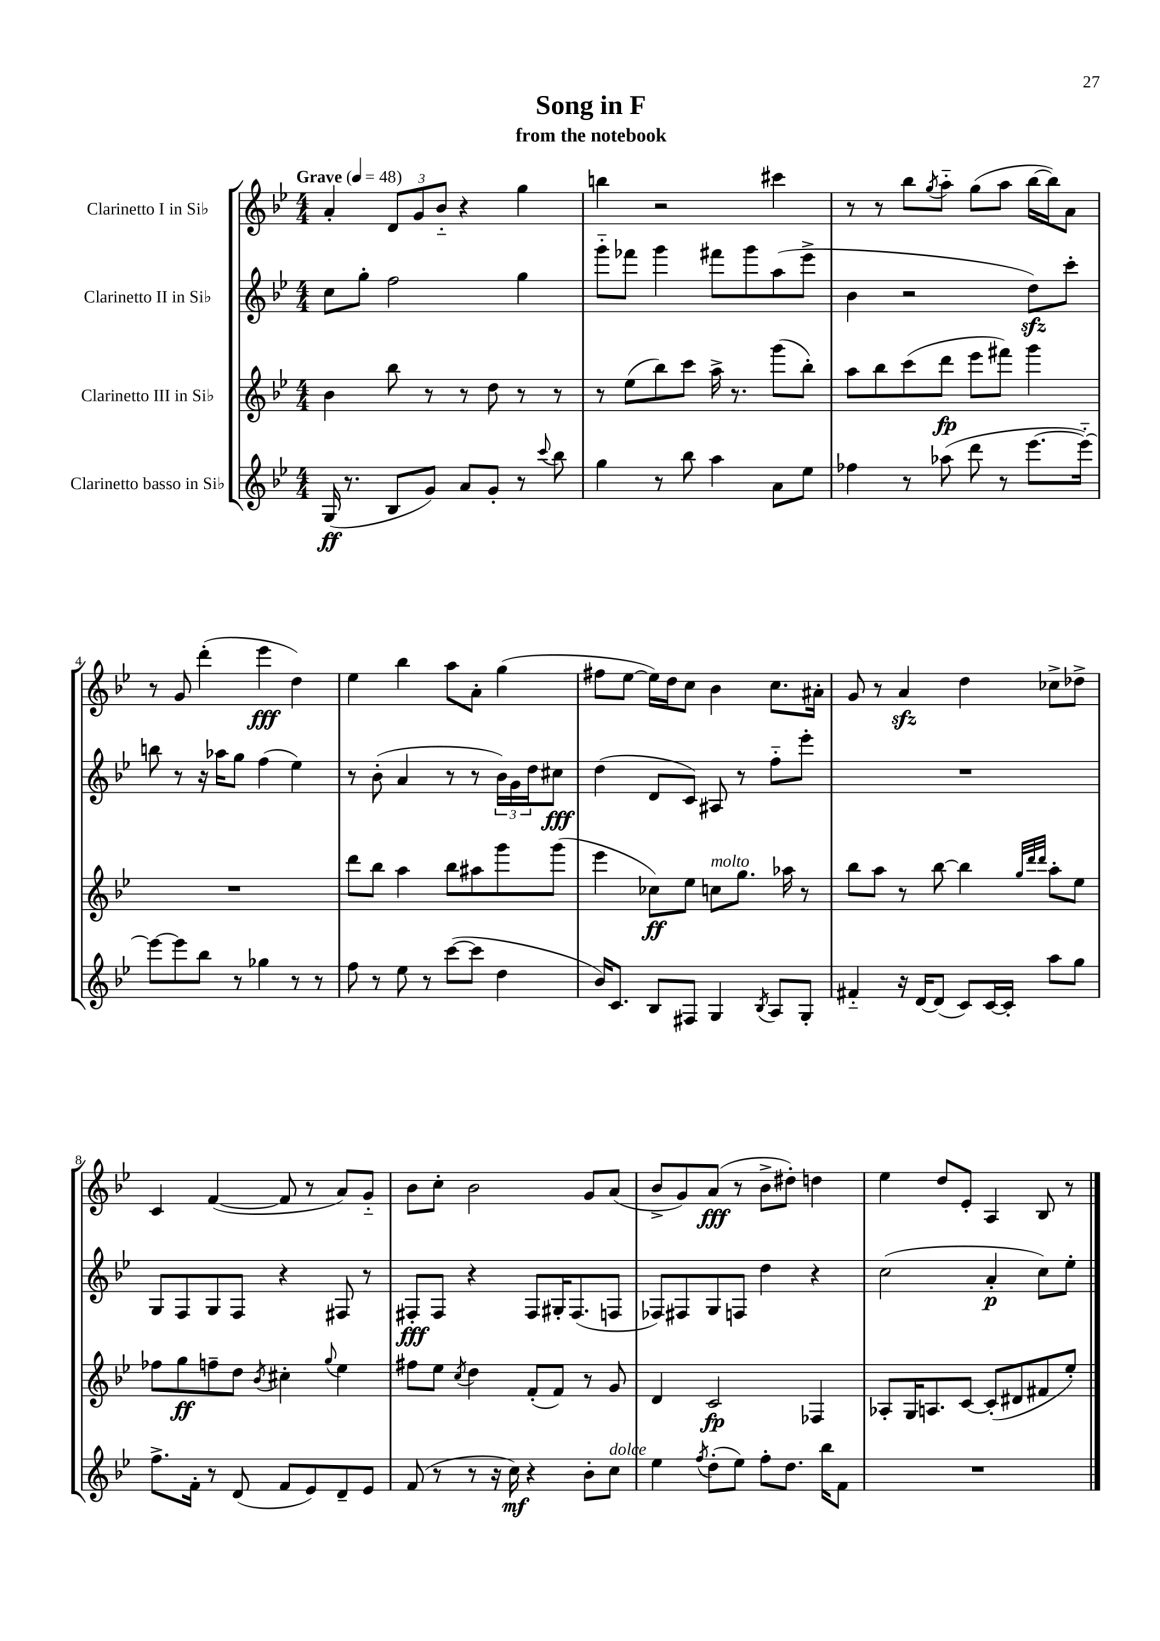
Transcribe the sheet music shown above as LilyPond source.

\header { title = "Song in F" subtitle = "from the notebook" }
<<
\new StaffGroup <<
\new Staff = "s0" \with { instrumentName = "Clarinetto I in Sib" } {
    \clef treble \key bes \major \numericTimeSignature \time 4/4 \tempo "Grave" 4 = 48
    a'4-. \tuplet 3/2 { d'8 g'8 bes'8-_ } r4 g''4 |
    b''4 r2 cis'''4 |
    r8 r8 bes''8 \acciaccatura { g''8 } a''8-_ g''8( a''8 bes''16~ bes''16) a'8 |
    r8 g'8 d'''4-.( ees'''4\fff d''4) |
    ees''4 bes''4 a''8 a'8-. g''4( |
    fis''8 ees''8~ ees''16) d''16 c''8 bes'4 c''8. ais'16-. |
    g'8 r8 a'4\sfz d''4 ces''8-> des''8-> |
    c'4 f'4~( f'8 r8 a'8) g'8-_ |
    bes'8 c''8-. bes'2 g'8 a'8( |
    bes'8-> g'8) a'8\fff( r8 bes'8-> dis''8-.) d''4 |
    ees''4 d''8 ees'8-. a4 bes8 r8 \bar "|." |
}
\new Staff = "s1" \with { instrumentName = "Clarinetto II in Sib" } {
    \clef treble \key bes \major \numericTimeSignature \time 4/4
    c''8 g''8-. f''2 g''4 |
    g'''8-_ fes'''8 g'''4 fis'''8 g'''8 a''8( ees'''8-> |
    bes'4 r2 d''8\sfz) c'''8-. |
    b''8 r8 r16 aes''16 g''8 f''4( ees''4) |
    r8 bes'8-.( a'4 r8 r8 \tuplet 3/2 { bes'16) g'16 d''16 } cis''8\fff |
    d''4( d'8 c'8) ais8 r8 f''8-_ ees'''8-. |
    R1 |
    g8 f8 g8 f8 r4 fis8 r8 |
    fis8-.\fff fis8 r4 fis8 gis16-. fis8.( f8 |
    fes8) fis8 g8 f8 d''4 r4 |
    c''2( a'4-.\p c''8) ees''8-. \bar "|." |
}
\new Staff = "s2" \with { instrumentName = "Clarinetto III in Sib" } {
    \clef treble \key bes \major \numericTimeSignature \time 4/4
    bes'4 bes''8 r8 r8 d''8 r8 r8 |
    r8 ees''8( bes''8) c'''8 a''16-> r8. g'''8( bes''8-.) |
    a''8 bes''8 c'''8( d'''8\fp ees'''8 fis'''8) g'''4 |
    R1 |
    d'''8 bes''8 a''4 bes''8 ais''8 g'''8 g'''8( |
    ees'''4 ces''8\ff) ees''8 c''8^\markup { \italic "molto" } g''8. aes''16 r8 |
    bes''8 a''8 r8 bes''8~ bes''4 \grace { g''32 d'''32 d'''32 } a''8-. ees''8 |
    fes''8 g''8\ff f''8-- d''8 \acciaccatura { bes'8 } cis''4-. \appoggiatura { g''8 } ees''4 |
    fis''8 ees''8 \acciaccatura { c''8 } d''4 f'8-.( f'8) r8 g'8 |
    d'4 c'2\fp fes4 |
    aes8-. g16 a8. c'8~ c'8-.( dis'8 fis'8 ees''8-.) \bar "|." |
}
\new Staff = "s3" \with { instrumentName = "Clarinetto basso in Sib" } {
    \clef treble \key bes \major \numericTimeSignature \time 4/4
    g16\ff( r8. bes8 g'8) a'8 g'8-. r8 \appoggiatura { c'''8 } bes''8 |
    g''4 r8 bes''8 a''4 a'8 ees''8 |
    fes''4 r8 aes''8( d'''8 r8 ees'''8.~ ees'''16~-_) |
    ees'''8~ ees'''8 bes''8 r8 ges''4 r8 r8 |
    f''8 r8 ees''8 r8 c'''8~( c'''8 d''4 |
    bes'16) c'8. bes8 fis8 g4 \acciaccatura { bes8 } a8 g8-. |
    fis'4-_ r16 d'16~ d'8( c'8) c'16~ c'16-. a''8 g''8 |
    f''8.-> f'16-. r8 d'8( f'8 ees'8) d'8-- ees'8 |
    f'8( r8 r8 r16 c''16\mf) r4 bes'8-. c''8^\markup { \italic "dolce" } |
    ees''4 \acciaccatura { f''8 } d''8-.( ees''8) f''8-. d''8. bes''16 f'8 |
    R1 \bar "|." |
}
>>
>>
